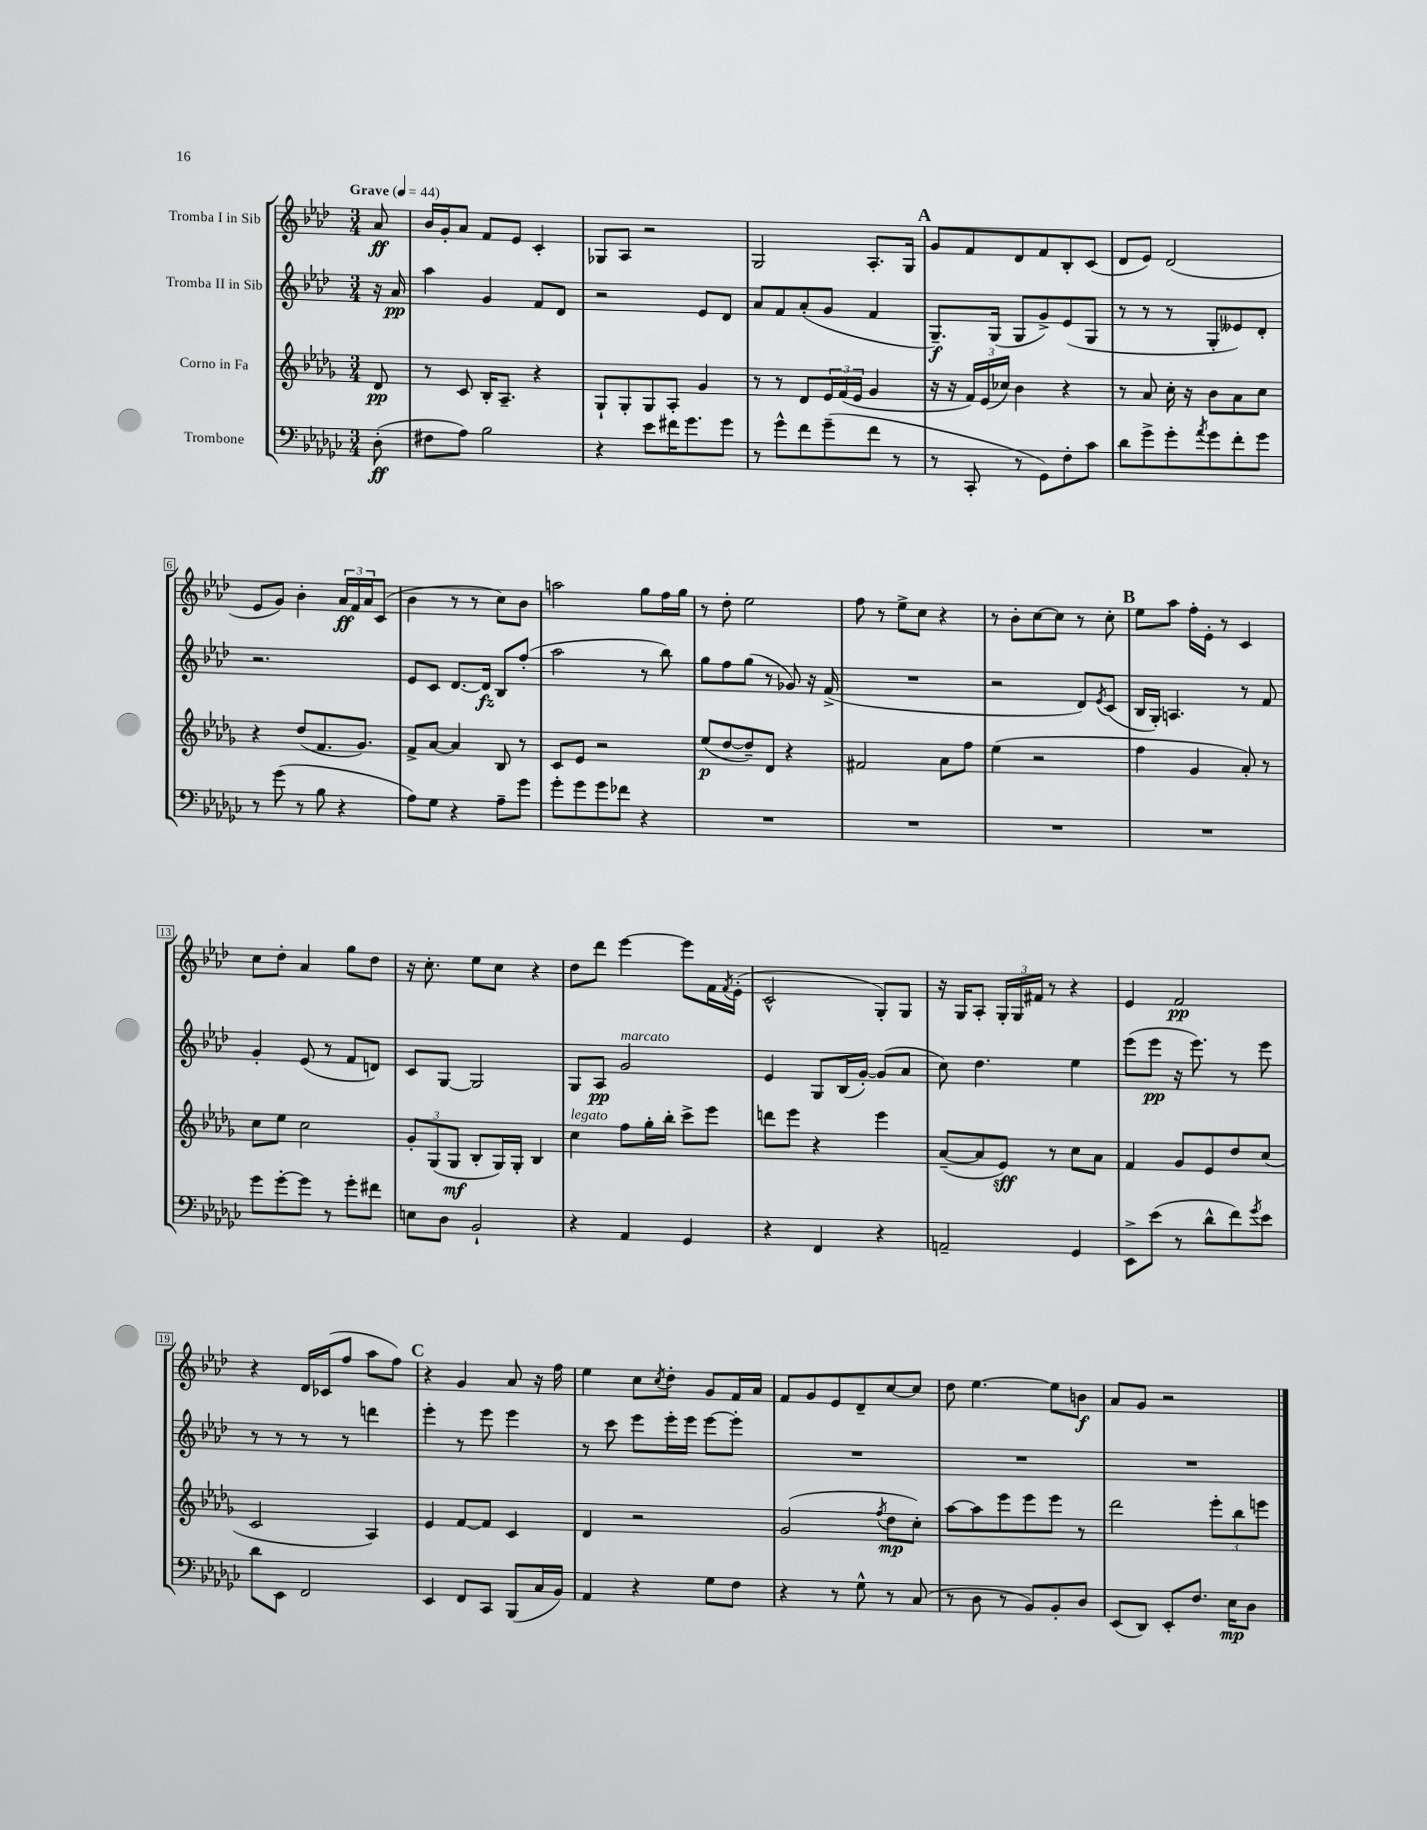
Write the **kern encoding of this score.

**kern	**dynam	**kern	**dynam	**kern	**dynam	**kern	**dynam
*part4	*part4	*part3	*part3	*part2	*part2	*part1	*part1
*staff4	*staff4	*staff3	*staff3	*staff2	*staff2	*staff1	*staff1
*I"Trombone	*	*I"Corno in Fa	*	*I"Tromba II in Sib	*	*I"Tromba I in Sib	*
*clefF4	*	*clefG2	*	*clefG2	*	*clefG2	*
*k[b-e-a-d-g-c-]	*	*k[b-e-a-d-g-]	*	*k[b-e-a-d-]	*	*k[b-e-a-d-]	*
*M3/4	*	*M3/4	*	*M3/4	*	*M3/4	*
*MM44	*	*MM44	*	*MM44	*	*MM44	*
=	=	=	=	=	=	=	=
!	!	!	!	!	!	!LO:TX:a:B:t=Grave	!
(8D-'\	ff	8d-/	pp	16r	.	8a-/	ff
.	.	.	.	16a-/	pp	.	.
=1	=1	=1	=1	=1	=1	=1	=1
8F#X\L	.	8r	.	4aa-\	.	16b-/LL	.
.	.	.	.	.	.	16g'/J	.
8A-\J)	.	8c/	.	.	.	8a-/J	.
2B-\	.	16B-'/KL	.	4g/	.	8f/L	.
.	.	8.A-~/J	.	.	.	.	.
.	.	.	.	.	.	8e-/J	.
.	.	4r	.	8f/L	.	4c'/	.
.	.	.	.	8d-/J	.	.	.
=2	=2	=2	=2	=2	=2	=2	=2
4r	.	8G-`/L	.	2r	.	8G-X/L	.
.	.	8G-'/	.	.	.	8A-/J	.
8e-\L	.	8G-/	.	.	.	2r	.
16f#X\K	.	8A-'/J	.	.	.	.	.
8.g-\	.	.	.	.	.	.	.
.	.	4g-/	.	8e-/L	.	.	.
8g-\J	.	.	.	8d-/J	.	.	.
=3	=3	=3	=3	=3	=3	=3	=3
8r	.	8r	.	8a-/L	.	2G/	.
8g-^^\L	.	8r	.	8f/	.	.	.
8f\	.	8d-/L	.	(8a-'/	.	.	.
(8g-~\	.	24e-/L	.	8g/J	.	.	.
.	.	(24f/	.	.	.	.	.
.	.	24e-/JJ	.	.	.	.	.
8f\J	.	4g-/	.	4f/	.	8.A-'/L	.
8r	.	.	.	.	.	.	.
.	.	.	.	.	.	16G/Jk	.
!!LO:REH:place=s1:t=A
=4	=4	=4	=4	=4	=4	=4	=4
8r	.	16r	.	8.G~/L)	f	8g/L	.
.	.	16r	.	.	.	.	.
8CC-'/	.	24f/LL)	.	.	.	8f/	.
.	.	(24e-/	.	.	.	.	.
.	.	.	.	(16G/Jk	.	.	.
.	.	24cc-X/JJ)	.	.	.	.	.
8r	.	4b-\	.	8G/L	.	8d-/	.
8GG-\L)	.	.	.	8g^/)	.	8f/	.
8F'\	.	4r	.	(8e-/	.	8B-'/	.
8c-\J	.	.	.	8G/J	.	(8c/J	.
=5	=5	=5	=5	=5	=5	=5	=5
8d-\L	.	8r	.	8r	.	8d-/L	.
8g-^\	.	8a-/	.	8r	.	8e-/J)	.
8g-'\	.	16cc'\	.	8r	.	(2d-/	.
.	.	16r	.	.	.	.	.
8qa-/	.	.	.	.	.	.	.
8g-\	.	8b-\L	.	8G'/L	.	.	.
8f'\	.	8a-\	.	8e--X/)	.	.	.
8g-\J	.	8cc\J	.	8d-'/J	.	.	.
!!LO:LB:g=z
=6	=6	=6	=6	=6	=6	=6	=6
8r	.	4r	.	2.r	.	8e-/L	.
(8g-\	.	.	.	.	.	8g/J)	.
8r	.	(8dd-/L	.	.	.	4b-'\	.
8B-\	.	8.f/	.	.	.	.	.
4r	.	.	.	.	.	24a-/LL	ff
.	.	.	.	.	.	24f/	.
.	.	8.g-/J)	.	.	.	.	.
.	.	.	.	.	.	24a-/J	.
.	.	.	.	.	.	(8c/J	.
=7	=7	=7	=7	=7	=7	=7	=7
8A-\L)	.	8f^/L	.	8e-/L	.	4b-\	.
8G-\J	.	[8a-/J	.	8c/J	.	.	.
4r	.	4a-/]	.	[8.d-/L	.	8r	.
.	.	.	.	.	.	8r	.
.	.	.	.	16d-/Jk]	fz	.	.
8A-~\L	.	8B-/	.	8B-/L	.	8cc\L)	.
8g-\J	.	8r	.	(8ff'/J	.	8b-\J	.
=8	=8	=8	=8	=8	=8	=8	=8
8g-'\L	.	8c/L	.	2aa-\	.	2aan\	.
8g-\	.	8e-/J	.	.	.	.	.
8g-\	.	2r	.	.	.	.	.
8f-X\J	.	.	.	.	.	.	.
4r	.	.	.	8r	.	8gg\L	.
.	.	.	.	8bb-\)	.	16ff\L	.
.	.	.	.	.	.	16gg\JJ	.
=9	=9	=9	=9	=9	=9	=9	=9
2.r	.	(8ee-/L	p	8gg\L	.	8r	.
.	.	[8dd-/	.	8ff\	.	8dd-'\	.
.	.	8dd-~/])	.	(8gg\J	.	2ee-\	.
.	.	8d-/J	.	8r	.	.	.
.	.	4r	.	8g-X/)	.	.	.
.	.	.	.	16r	.	.	.
.	.	.	.	(16f^/	.	.	.
=10	=10	=10	=10	=10	=10	=10	=10
2.r	.	2f#X/	.	2.r	.	8ff\	.
.	.	.	.	.	.	8r	.
.	.	.	.	.	.	8ee-^\L	.
.	.	.	.	.	.	8cc\J	.
.	.	8a-\L	.	.	.	4r	.
.	.	8ff\J	.	.	.	.	.
=11	=11	=11	=11	=11	=11	=11	=11
2.r	.	(4ee-\	.	2r	.	8r	.
.	.	.	.	.	.	8b-'\L	.
.	.	2r	.	.	.	[8cc\	.
.	.	.	.	.	.	8cc\J]	.
.	.	.	.	8d-/L)	.	8r	.
.	.	.	.	8qe-/	.	.	.
.	.	.	.	(8c/J	.	8cc'\	.
!!LO:REH:place=s1:t=B
=12	=12	=12	=12	=12	=12	=12	=12
2.r	.	4ff\	.	16B-/LL	.	8ee-\L	.
.	.	.	.	16G'/JJ)	.	.	.
.	.	.	.	4.An/	.	8aa-\J	.
.	.	4g-/	.	.	.	16ff'\LL	.
.	.	.	.	.	.	16e-'\JJ	.
.	.	.	.	.	.	8r	.
.	.	8a-'/)	.	8r	.	4c/	.
.	.	8r	.	8f/	.	.	.
!!LO:LB:g=z
=13	=13	=13	=13	=13	=13	=13	=13
8g-\L	.	8cc\L	.	4g'/	.	8cc\L	.
[8g-'\	.	8ee-\J	.	.	.	8dd-'\J	.
8g-\J]	.	2cc\	.	(8e-/	.	4a-/	.
8r	.	.	.	8r	.	.	.
8g-'\L	.	.	.	8f/L	.	8gg\L	.
8f#X\J	.	.	.	8dn/J)	.	8dd-\J	.
=14	=14	=14	=14	=14	=14	=14	=14
8En\L	.	12g-'/L	.	8c/L	.	16r	.
.	.	.	.	.	.	8.cc'\	.
.	.	(12G-/	.	.	.	.	.
8D-\J	.	.	.	[8G/J	.	.	.
.	.	12G-/J	mf	.	.	.	.
2BB-`/	.	8B-'/L	.	2G/]	.	8ee-\L	.
.	.	16G-/L)	.	.	.	8cc\J	.
.	.	16G-'/JJ	.	.	.	.	.
.	.	4B-/	.	.	.	4r	.
=15	=15	=15	=15	=15	=15	=15	=15
!	!	!LO:TX:a:i:t=legato	!	!	!	!	!
4r	.	4cc\	.	8G/L	.	8dd-\L	.
.	.	.	.	8A-/J	pp	8ddd-\J	.
!	!	!	!	!LO:TX:a:i:t=marcato	!	!	!
4AA-/	.	8ff\L	.	2g/	.	[4eee-\	.
.	.	16gg-'\L	.	.	.	.	.
.	.	16bb-'\JJ	.	.	.	.	.
4GG-/	.	8ccc^\L	.	.	.	8eee-\L]	.
.	.	8eee-\J	.	.	.	16f\L	.
.	.	.	.	.	.	8qf/	.
.	.	.	.	.	.	(16e-'\JJ	.
=16	=16	=16	=16	=16	=16	=16	=16
4r	.	8dddn\L	.	4e-/	.	2c^^/	.
.	.	8eee-\J	.	.	.	.	.
4FF/	.	4r	.	8G/L	.	.	.
.	.	.	.	(16B-/L	.	.	.
.	.	.	.	[16g'/JJ)	.	.	.
4r	.	4eee-\	.	(8g/L]	.	8G'/L)	.
.	.	.	.	8a-/J	.	8G/J	.
=17	=17	=17	=17	=17	=17	=17	=17
2AAn~/	.	([8a-~/L	.	8cc\)	.	16r	.
.	.	.	.	.	.	16G/KL	.
.	.	8a-/]	.	4.dd-\	.	8A-'/J	.
.	.	8e-/J)	sff	.	.	24G'/LL	.
.	.	.	.	.	.	24G/	.
.	.	.	.	.	.	24f#X/JJ	.
.	.	8r	.	.	.	8r	.
4GG-/	.	8cc\L	.	4ee-\	.	4r	.
.	.	8a-\J	.	.	.	.	.
=18	=18	=18	=18	=18	=18	=18	=18
8EE-^\L	.	4f/	.	(8eee-\L	.	4e-/	.
(8e-\J	.	.	.	8eee-\J	pp	.	.
8r	.	8g-/L	.	16r	.	2f/	pp
.	.	.	.	8.eee-\)	.	.	.
8d-^^\L	.	8e-/	.	.	.	.	.
8f\)	.	8dd-/	.	8r	.	.	.
8qg-/	.	.	.	.	.	.	.
8e-\J	.	(8cc/J	.	8eee-\	.	.	.
!!LO:LB:g=z
=19	=19	=19	=19	=19	=19	=19	=19
8d-\L	.	2c/	.	8r	.	4r	.
8EE-\J	.	.	.	8r	.	.	.
2FF/	.	.	.	8r	.	16d-/LL	.
.	.	.	.	.	.	(16c-X/J	.
.	.	.	.	8r	.	8ff/J	.
.	.	4A-/)	.	4dddn\	.	8aa-\L	.
.	.	.	.	.	.	8ff\J)	.
!!LO:REH:place=s1:t=C
=20	=20	=20	=20	=20	=20	=20	=20
4EE-/	.	4e-/	.	4eee-'\	.	4r	.
8FF/L	.	[8f/L	.	8r	.	4g/	.
8CC-/J	.	8f/J]	.	8eee-\	.	.	.
(8BBB-/L	.	4c/	.	4eee-\	.	8a-/	.
16C-/L	.	.	.	.	.	16r	.
16BB-/JJ)	.	.	.	.	.	16ff\	.
=21	=21	=21	=21	=21	=21	=21	=21
4AA-/	.	4d-/	.	8r	.	4ee-\	.
.	.	.	.	8ccc\	.	.	.
4r	.	2r	.	8eee-\L	.	8cc\L	.
.	.	.	.	.	.	8qcc/	.
.	.	.	.	16eee-'\L	.	8dd-'\J	.
.	.	.	.	16eee-\JJ	.	.	.
8G-\L	.	.	.	[8eee-\L	.	8g/L	.
8F\J	.	.	.	8eee-'\J]	.	16f/L	.
.	.	.	.	.	.	16a-/JJ	.
=22	=22	=22	=22	=22	=22	=22	=22
4r	.	(2g-/	.	2.r	.	8f/L	.
.	.	.	.	.	.	8g/	.
8r	.	.	.	.	.	8e-/	.
8G-^^\	.	.	.	.	.	8d-~/	.
.	.	8qff/	.	.	.	.	.
8r	.	8dd-\L	mp	.	.	[8cc/	.
(8C-/	.	8cc'\J)	.	.	.	8cc/J]	.
=23	=23	=23	=23	=23	=23	=23	=23
8r	.	[8aa-\L	.	2.r	.	8dd-\	.
8D-\	.	8aa-\]	.	.	.	[4.ee-\	.
8r	.	8eee-\	.	.	.	.	.
8BB-/L)	.	8eee-\	.	.	.	.	.
8BB-'/	.	8eee-\J	.	.	.	8ee-\L]	.
8D-/J	.	8r	.	.	.	8bn\J	f
=24	=24	=24	=24	=24	=24	=24	=24
(8EE-/L	.	2ddd-\	.	2.r	.	8a-/L	.
8DD-/J)	.	.	.	.	.	8g/J	.
8EE-'/L	.	.	.	.	.	2r	.
8.F/J	.	.	.	.	.	.	.
.	.	12eee-'\L	.	.	.	.	.
16E-\KL	mp	.	.	.	.	.	.
.	.	12bb-\	.	.	.	.	.
8D-\J	.	.	.	.	.	.	.
.	.	12eeen\J	.	.	.	.	.
==	==	==	==	==	==	==	==
*-	*-	*-	*-	*-	*-	*-	*-
